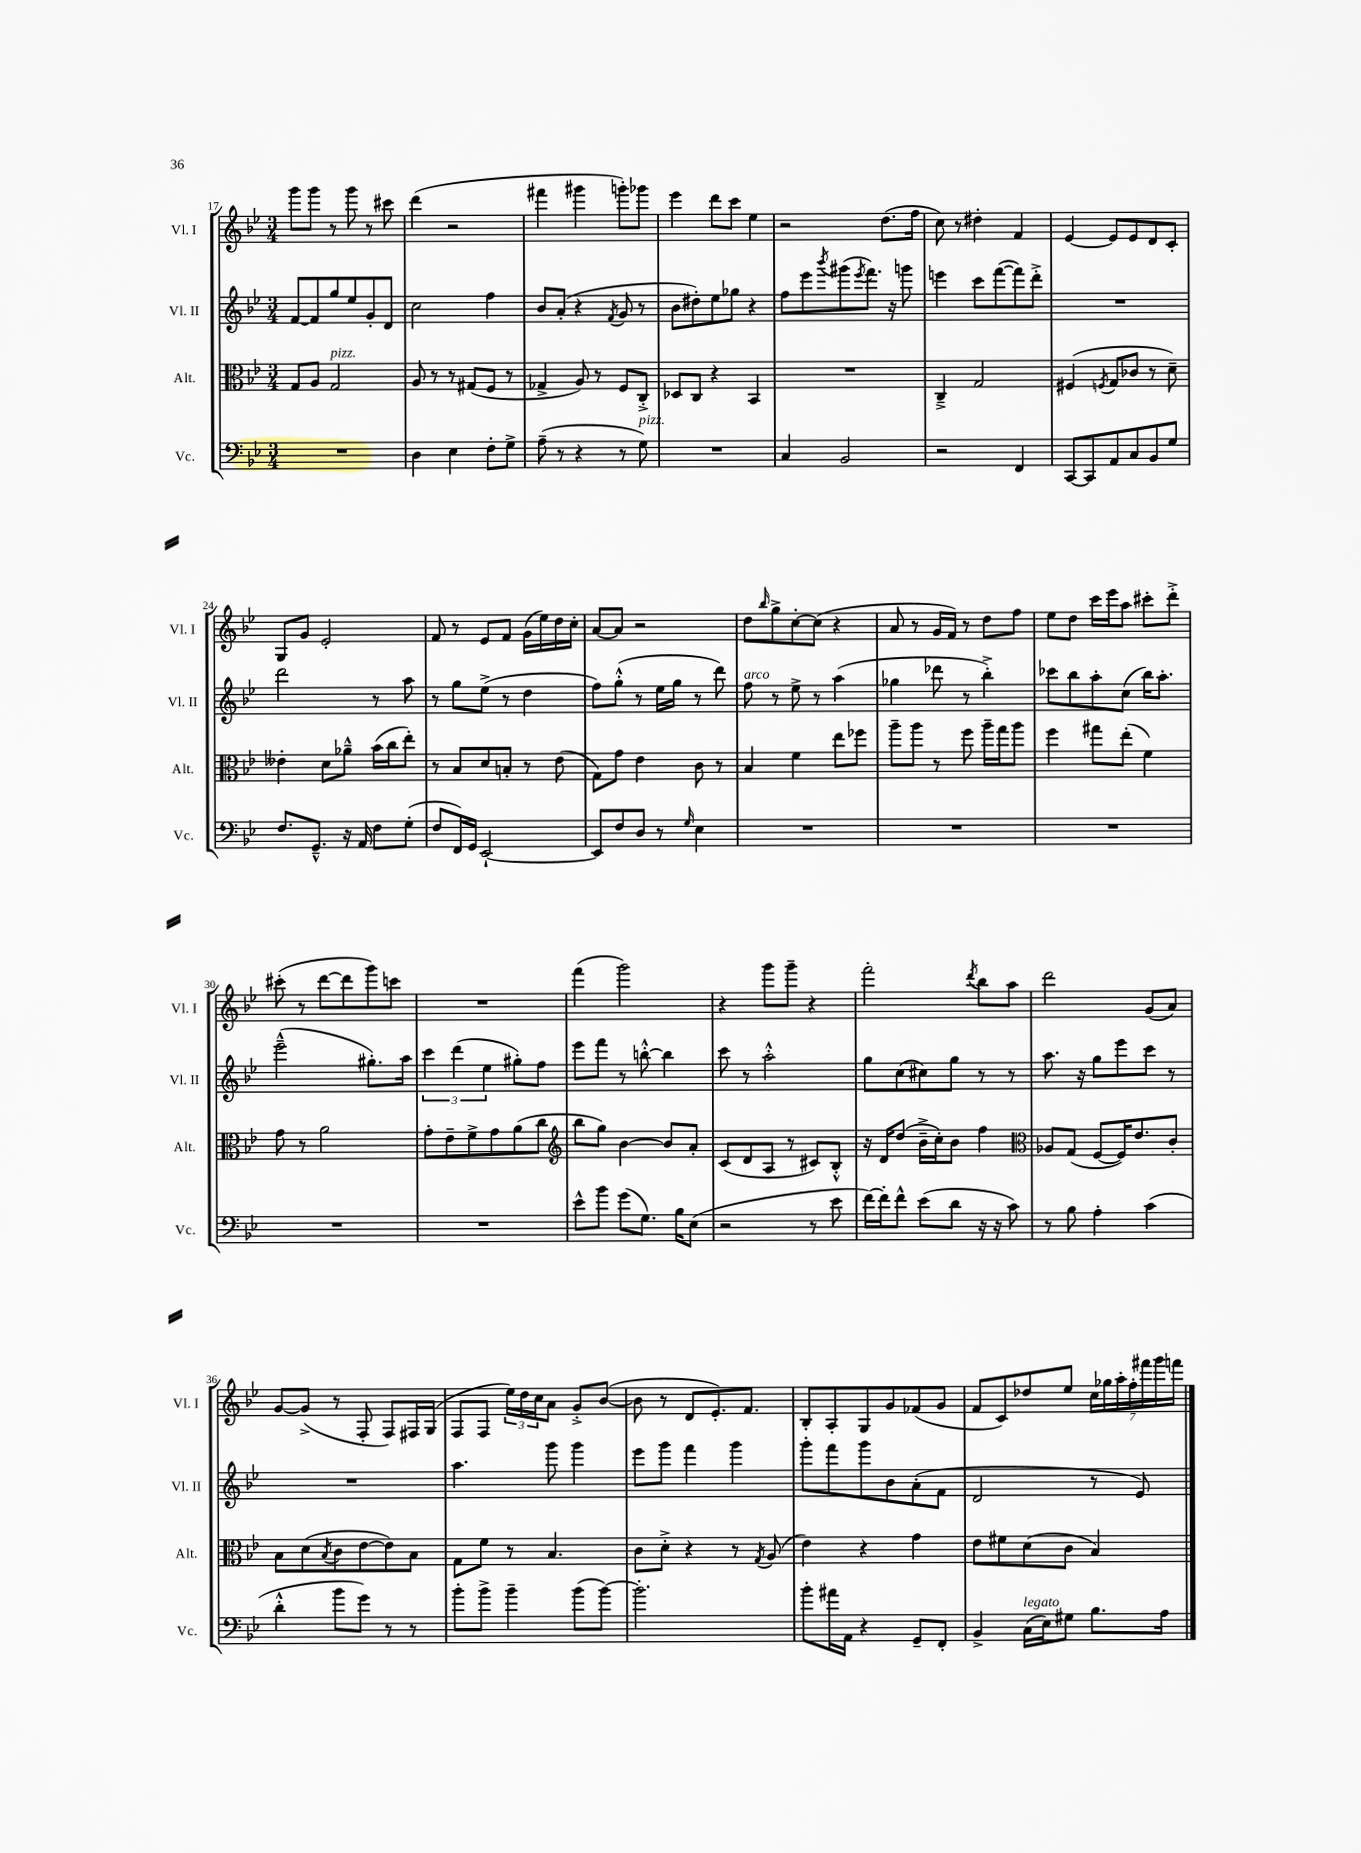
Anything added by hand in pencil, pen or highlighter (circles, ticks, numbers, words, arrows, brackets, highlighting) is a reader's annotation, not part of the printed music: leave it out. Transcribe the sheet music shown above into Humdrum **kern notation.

**kern	**kern	**kern	**kern
*staff4	*staff3	*staff2	*staff1
*clefF4	*clefC3	*clefG2	*clefG2
*k[b-e-]	*k[b-e-]	*k[b-e-]	*k[b-e-]
*M3/4	*M3/4	*M3/4	*M3/4
2.r	8G/L	[8f/L	8ggg\L
.	8A/J	8f/]	8ggg\J
.	2G/	8gg/	8r
.	.	8ee-/	8ggg\
.	.	8g'/	8r
.	.	8d/J	8ccc#\
=	=	=	=
4D\	8A/	2cc\	(4ddd\
.	8r	.	.
4E-\	8r	.	2r
.	(8G#/L	.	.
8F'\L	8F/J	4ff\	.
8G^\J	8r	.	.
=	=	=	=
(8A~\	4G-^/	8b-/L	4fff#\
8r	.	(8a'/J	.
4r	8A/)	4r	4ggg#\
.	8r	.	.
.	.	8qf/	.
8r	8F/L	8g/	8ggg'\L)
8G\)	8C'^/J	8r	8ggg-\J
=	=	=	=
2.r	8D-/L	8b-\L	4eee-\
.	8C/J	8dd#'\)	.
.	4r	8ee-\	8ddd\L
.	.	8gg-\J	8ccc\J
.	4BB-/	4r	4ee-\
=	=	=	=
4C/	2.r	8ff\L	2r
.	.	8eee-\	.
.	.	8qbbb-/	.
2BB-/	.	(8ggg#\	.
.	.	8qeee-/	.
.	.	8.fff\J)	.
.	.	.	(8.dd\L
.	.	16r	.
.	.	8ggg\	.
.	.	.	16ff\Jk
=	=	=	=
2r	4C~^/	4eee\	8cc\)
.	.	.	8r
.	2G/	8ccc\L	4dd#'\
.	.	([8fff\	.
4FF/	.	8fff\])	4f/
.	.	8ddd'^\J	.
=	=	=	=
[8CC/L	(4F#/	2.r	[4e-/
8CC/]	.	.	.
.	8qF/	.	.
8AA/	8G/L	.	8e-/]L
8C/	8c-/J	.	8e-/
8BB-/	8r	.	8d/
8G/J	8d~\)	.	8c'/J
=	=	=	=
8.F/L	4e--'\	2ddd\	8G/L
.	.	.	8g/J
8.GG~^^/J	.	.	.
.	8d\L	.	2e-'/
16r	8a-~^^\J	.	.
16AA/	.	.	.
8F\L	(16b-\LL	8r	.
.	16cc\J	.	.
(8G'\J	8ee-'\J)	8aa\	.
=	=	=	=
8F/L	8r	8r	8f/
16FF/L)	8B-/L	8gg\L	8r
16GG/JJ	.	.	.
[2EE-`/	8d/	(8ee-^\J	8e-/L
.	8B'/J	8r	8f/J
.	8r	4dd\	(16g\LL
.	.	.	16ee-\)
.	(8e-\	.	16dd\
.	.	.	16cc'\JJ
=	=	=	=
8EE-/]L	8G\L)	8ff\L)	[8a/L
8F/	8g\J	(8gg'^^\J	8a/]J
8D/J	4e-\	8r	2r
8r	.	16ee-\LL	.
.	.	16gg\JJ	.
16qqG/	.	.	.
4E-\	8c\	8r	.
.	8r	8ddd\)	.
=	=	=	=
2.r	4B-/	8ff\	8dd\L
.	.	.	16qqbb-/
.	.	8r	8gg^\
.	4f\	8ee-^\	[8cc'\
.	.	8r	(8cc\]J
.	8ee-\L	(4aa\	4r
.	8ff-\J	.	.
=	=	=	=
2.r	8aa~\L	4gg-\	8a/
.	8aa\J	.	8r
.	8r	8ddd-\	16g/LL
.	.	.	16f/JJ)
.	8ff\	8r	8r
.	16aa~\LL	4bb-'^\)	8dd\L
.	16gg\J	.	.
.	8aa\J	.	8ff\J
=	=	=	=
2.r	4ff\	8ccc-\L	8ee-\L
.	.	8bb-\	8dd\J
.	8gg#\L	8aa'\	16ccc\LL
.	.	.	16eee-\J
.	(8ee-'\J	(8cc\J	8aa\J
.	4f\)	16bb-\LK)	8ccc#'\L
.	.	8.aa'\J	.
.	.	.	8ddd'^\J
=	=	=	=
2.r	8g\	(2eee-~^^\	(8ccc#'\
.	8r	.	8r
.	2a\	.	[8ddd\L
.	.	.	8ddd\]
.	.	8.gg#'\L)	8ggg\)
.	.	.	8ccc\J
.	.	16aa\Jk	.
=	=	=	=
2.r	8g'\L	6ccc\	2.r
.	8e-~\	.	.
.	.	(6ddd\	.
.	8f^\	.	.
.	.	6ee-\	.
.	8g\	.	.
.	(8a\	8gg#'\L)	.
.	8cc\J	8ff\J	.
=	=	=	=
*	*clefG2	*	*
8e-^^\L	8bb-\L	8eee-\L	(4fff\
8b-\J	8gg\J)	8fff\J	.
(8g\L	[4b-\	8r	2ggg\)
8.G\J)	.	[8bb'^^\	.
.	8b-/]L	4bb\]	.
16B-\LK	.	.	.
(8E-\J	8a'/J	.	.
=	=	=	=
2r	(8c/L	8ccc\	4r
.	8d/	8r	.
.	8A/J	2aa'^^\	8ggg\L
.	8r	.	8ggg~\J
8r	8c#/L)	.	4r
8e-\	8B-'^^/J	.	.
=	=	=	=
[16f\LL)	16r	8gg\L	2fff'\
16f'\]J	16d/LK	.	.
8f^^\J	(8dd/J	(8cc\	.
(8e-\L	16b-~^\LL	8cc#\)	.
.	16cc'\J)	.	.
8d\J	8b-\J	8gg\J	.
.	.	.	8qddd/
16r	4ff\	8r	8bb-\L
16r	.	.	.
8c\)	.	8r	8aa\J
=	=	=	=
*	*clefC3	*	*
8r	8A-/L	8.aa\	2ddd\
8B-\	(8G/J	.	.
.	.	16r	.
4A'\	[8F/L	8gg\L	.
.	16F/]K)	8eee-\	.
.	8.e-/	.	.
(4c\	.	8ccc\J	(8g/L
.	8c'/J	8r	8a/J)
=	=	=	=
4d'^^\	8B-\L	2.r	[8g/L
.	(8d\	.	(8g^/]J
.	8qB-/	.	.
8b-\L	8c\	.	8r
8g\J)	[8e-\	.	8F'/
8r	8e-\])	.	8F/L)
8r	8B-\J	.	16F#/L
.	.	.	(16G/JJ
=	=	=	=
8b-'\L	8G\L	4.aa\	8F/L
8b-^\J	8f\J	.	8F/J
4b-~\	8r	.	24ee-\LL)
.	.	.	24dd\
.	.	.	24cc\J
.	4.B-/	8ggg\	8a\J
(8b-\L	.	4ggg\	8g'^/L
[8b-\J)	.	.	([8b-/J
=	=	=	=
2.b-'\]	8c\L	8eee-\L	8b-\]
.	8d'^\J	8ggg\J	8r
.	4r	4fff\	8d/L
.	.	.	8.e-'/)
.	8r	4ggg\	.
.	.	.	8.f/J
.	8qG/	.	.
.	(8A/	.	.
=	=	=	=
8b-'\L	4e-\)	8ggg'\L	8B-'/L
16a#\L	.	8fff\	8A'/
16AA\JJ	.	.	.
4r	4r	8ggg\	8G/
.	.	8b-\	8g/
8GG~/L	4g\	(8a'\	(8f-/
8FF'/J	.	8f\J	8g/J
=	=	=	=
4BB-^/	8e-\L	2d/	8f/L
.	8f#\	.	8c/)
(16C\LL	(8d\	.	8dd-/
16E-\J)	.	.	.
8G#\J	8c\J	.	8ee-/J
8.B-\L	4B-/)	8r	28cc\LL
.	.	.	28gg-\
.	.	.	28aa'\
.	.	.	28ff'\
.	.	8e-/)	.
.	.	.	28fff#\
.	.	.	28ggg\
16A\Jk	.	.	.
.	.	.	28fff\JJ
==	==	==	==
*-	*-	*-	*-
